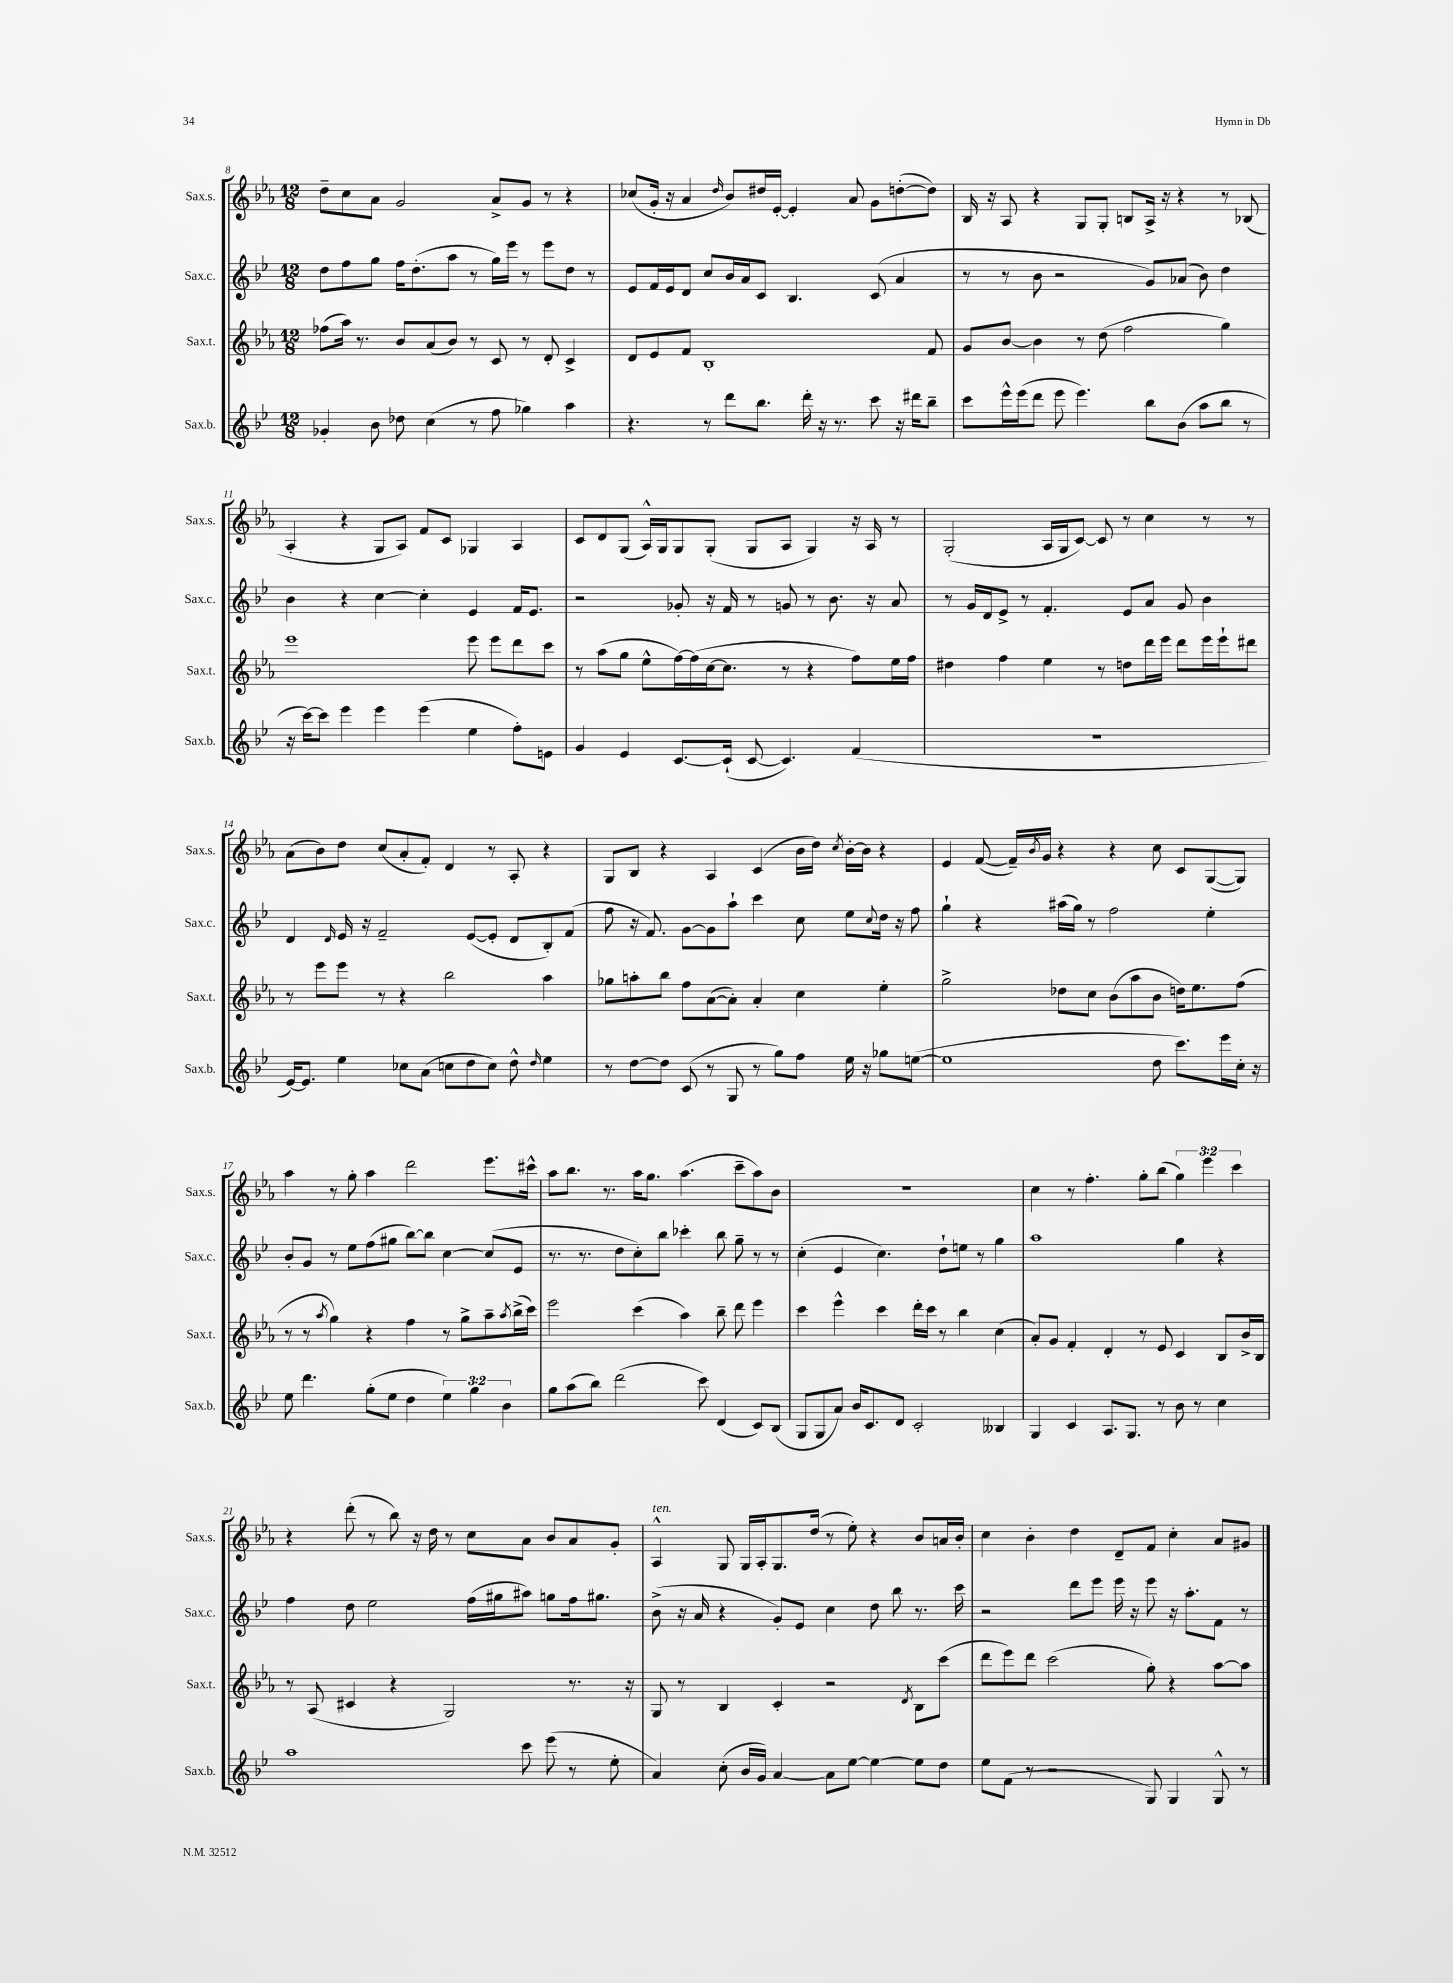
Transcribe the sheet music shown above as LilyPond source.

<<
\new StaffGroup <<
\new Staff = "s0" \with { instrumentName = "Sax.s." shortInstrumentName = "Sax.s." } {
    \clef treble \key ees \major \numericTimeSignature \time 12/8 \override Staff.TupletNumber.text = #tuplet-number::calc-fraction-text
    d''8-- c''8 aes'8 g'2 aes'8-> g'8 r8 r4 |
    ces''8( g'16-. r16 aes'4 \grace { d''16 } bes'8) dis''16 ees'16~-. ees'4-. aes'8 g'8 d''8~-.( d''8) |
    bes16 r16 aes8 r4 g8 g8-. b8 aes16-> r16 r4 r8 bes8( |
    aes4-. r4 g8 aes8) f'8 c'8 ges4 aes4 |
    c'8 d'8 g8( aes16-^) g16 g8 g8-.( g8 aes8 g4) r16 aes16 r8 |
    g2-.( aes16 g16 c'8~) c'8 r8 c''4 r8 r8 |
    aes'8( bes'8) d''8 c''8( aes'8-. f'8-.) d'4 r8 aes8-. r4 |
    g8 bes8 r4 aes4 c'4( bes'16 d''16) \acciaccatura { c''8 } bes'16~-. bes'16 r4 |
    ees'4 f'8~( f'16--) \acciaccatura { bes'8 } g'16 r4 r4 c''8 c'8 g8~( g8) |
    aes''4 r8 g''8-. aes''4 d'''2 ees'''8. cis'''16-^ |
    aes''8 bes''8. r8. aes''16 g''8. aes''4.( c'''8-- aes''8) bes'8 |
    R1. |
    c''4 r8 f''4.-. g''8-. bes''8( \tuplet 3/2 { g''4) ees'''4 c'''4 } |
    r4 d'''8-.( r8 bes''8) r16 d''16 r8 c''8 aes'8 bes'8 aes'8 g'8-. |
    aes4-^^\markup { \italic "ten." } g8 g16 aes16-. g8. d''16( r8 ees''8-.) r4 bes'8 a'16 bes'16-. |
    c''4 bes'4-. d''4 d'8-- f'8 c''4-. aes'8 gis'8 \bar "|." |
}
\new Staff = "s1" \with { instrumentName = "Sax.c." shortInstrumentName = "Sax.c." } {
    \clef treble \key bes \major \numericTimeSignature \time 12/8
    d''8 f''8 g''8 f''16 d''8.-.( a''8 r8 g''16) ees'''16 r8 ees'''8 d''8 r8 |
    ees'8 f'16 ees'16 d'8 c''8 bes'16 a'16 c'8 bes4. c'8( a'4 |
    r8 r8 bes'8 r2 g'8) aes'8( bes'8) d''4 |
    bes'4 r4 c''4~ c''4-. ees'4 f'16 ees'8. |
    r2 ges'8-. r16 f'16 r8 g'8 r8 bes'8. r16 a'8 |
    r8 g'16 d'16 ees'8-> r8 f'4.-. ees'8 a'8 g'8 bes'4 |
    d'4 \grace { d'16 } ees'16 r16 f'2-- ees'8~( ees'8-. d'8 bes8-.) f'8( |
    f''8 r16 f'8.) g'8~ g'8 a''8-! c'''4 c''8 ees''8 \appoggiatura { c''8 } d''16 r16 f''8 |
    g''4-! r4 ais''16( g''16) r8 f''2 ees''4-. |
    bes'8-. g'8 r8 ees''8 f''8( gis''8 bes''8~) bes''8 c''4~ c''8( ees'8 |
    r8. r8. d''8 c''8-.) bes''8 ces'''4-. bes''8 g''8-- r8 r8 |
    c''4-.( ees'4 c''4.) d''8-! e''8 r8 g''4 |
    a''1 g''4 r4 |
    f''4 d''8 ees''2 f''16( gis''16 ais''8) g''8 f''16 gis''8. |
    bes'8->( r16 a'16 r4 g'8-.) ees'8 c''4 d''8 bes''8 r8. c'''16 |
    r2 d'''8 ees'''8 ees'''16 r16 ees'''8 r16 a''8.-. f'8 r8 \bar "|." |
}
\new Staff = "s2" \with { instrumentName = "Sax.t." shortInstrumentName = "Sax.t." } {
    \clef treble \key ees \major \numericTimeSignature \time 12/8
    fes''8( aes''16) r8. bes'8 aes'8( bes'8) r8 c'8 r8 d'8-. c'4-> |
    d'8 ees'8 f'8 bes1-. f'8 |
    g'8 bes'8~ bes'4 r8 d''8( f''2 g''4) |
    ees'''1 ees'''8 ees'''8 d'''8 c'''8 |
    r8 aes''8( g''8 ees''8-^ f''16~) f''16( c''16~ c''8. r8 r4 f''8) ees''16 f''16 |
    dis''4 f''4 ees''4 r8 d''8 d'''16 ees'''16 d'''8 ees'''16 ees'''16-! dis'''8 |
    r8 ees'''8 ees'''8 r8 r4 bes''2 aes''4 |
    ges''8 a''8-. bes''8 f''8 aes'8~( aes'8-.) aes'4-. c''4 ees''4-. |
    g''2-> des''8 c''8 bes'8( aes''8 bes'8 d''16) ees''8. f''8( |
    r8 r8 \acciaccatura { aes''8 } g''4) r4 f''4 r8 g''8-> aes''8-- \acciaccatura { aes''8 } bes''16->( c'''16) |
    ees'''2 c'''4( aes''4) bes''8-- d'''8 ees'''4 |
    c'''4 ees'''4-^ c'''4 d'''16-. c'''16 r8 bes''4 c''4( |
    aes'8-.) g'8 f'4-. d'4-. r8 ees'8 c'4 bes8 bes'16-> bes16 |
    r8 aes8( cis'4 r4 g2) r8. r16 |
    g8 r8 bes4 c'4-. r2 \acciaccatura { d'8 } bes8 c'''8( |
    d'''8 ees'''8) d'''8 c'''2( g''8-.) r4 aes''8~ aes''8 \bar "|." |
}
\new Staff = "s3" \with { instrumentName = "Sax.b." shortInstrumentName = "Sax.b." } {
    \clef treble \key bes \major \numericTimeSignature \time 12/8 \override Staff.TupletNumber.text = #tuplet-number::calc-fraction-text
    ges'4-. bes'8 des''8 c''4( r8 f''8 ges''4) a''4 |
    r4. r8 d'''8 bes''8. d'''16-. r16 r8. c'''8 r16 dis'''16 bes''8-- |
    c'''8 ees'''16-^ ees'''16( d'''8 ees'''8 ees'''4.) bes''8 bes'8( a''8 bes''8 r8 |
    r16 c'''16~) c'''8 ees'''4 ees'''4 ees'''4( ees''4 f''8-.) e'8 |
    g'4 ees'4 c'8.~ c'16-!( c'8~ c'4.) f'4( |
    R1. |
    ees'16~) ees'8. ees''4 ces''8 a'8( c''8 d''8 c''8) d''8-^ \grace { d''16 } ees''4 |
    r8 d''8~ d''8 c'8( r8 g8 r8 g''8) f''8 ees''16 r16 ges''8 e''8~( |
    e''1 d''8 c'''8.) ees'''16 c''16-. r16 |
    ees''8 d'''4. g''8-.( ees''8 d''4 \tuplet 3/2 { ees''4) g''4 bes'4 } |
    g''8 a''8( bes''8) d'''2( c'''8) d'4( c'8) bes8( |
    g8 g8 a'8) bes'16 c'8. d'8 c'2-. beses4 |
    g4 c'4 a8. g8. r8 bes'8 r8 c''4 |
    a''1 c'''8 ees'''8( r8 ees''8-. |
    a'4) c''8-.( bes'16 g'16) a'4~ a'8 ees''8~ ees''4~ ees''8 d''8 |
    ees''8 f'8( r8 r2 g8) g4 g8-^ r8 \bar "|." |
}
>>
>>
\layout { \context { \Score currentBarNumber = #8 } }
